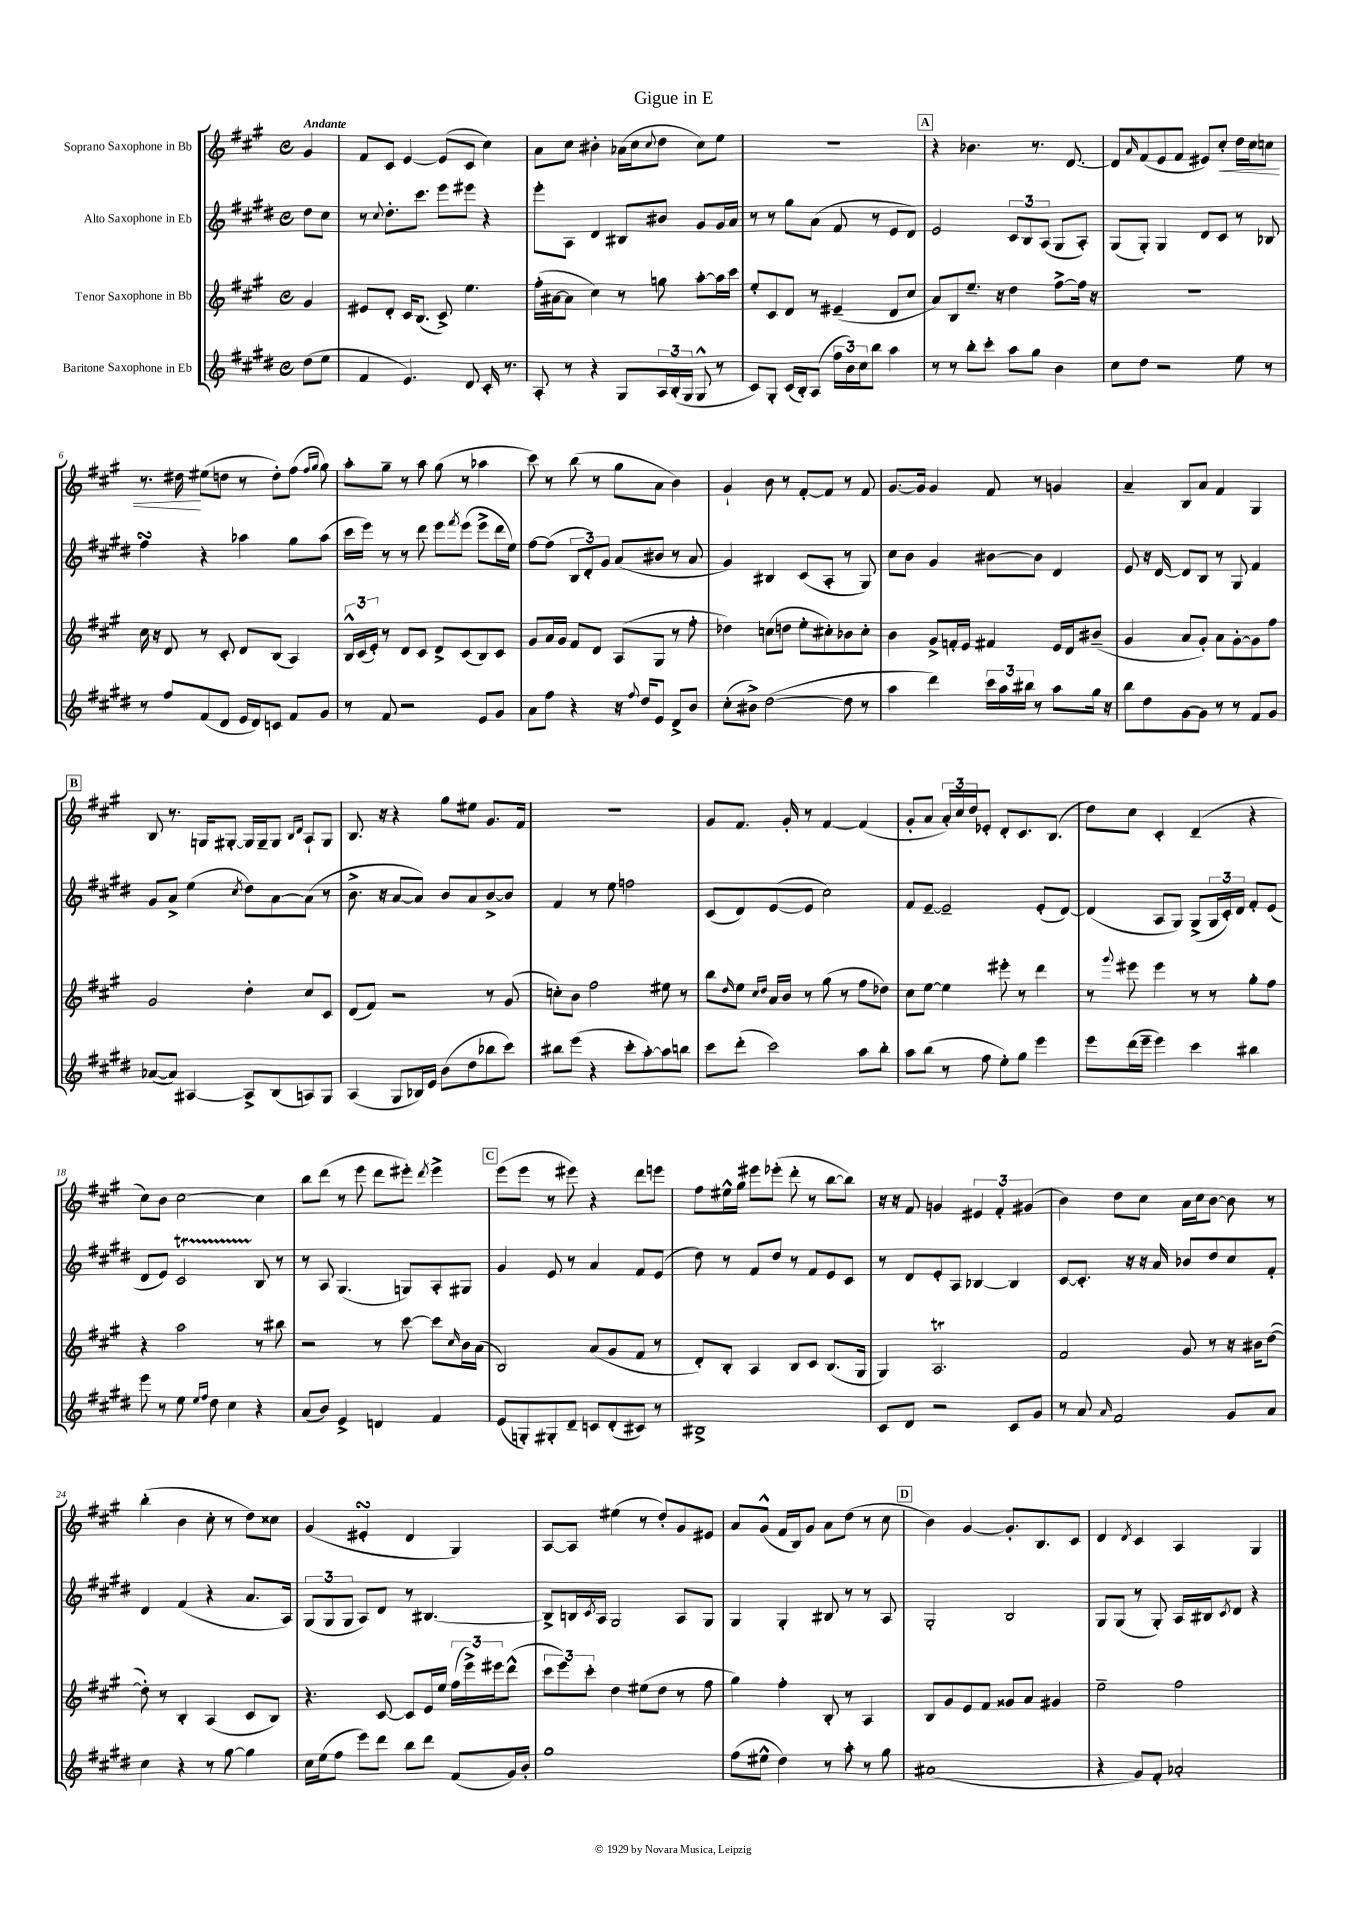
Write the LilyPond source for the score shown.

\header { title = "Gigue in E" }
<<
\new StaffGroup <<
\new Staff = "s0" \with { instrumentName = "Soprano Saxophone in Bb" } {
    \clef treble \key a \major \defaultTimeSignature \time 4/4 \partial 4 \tempo "Andante"
    gis'4 |
    fis'8 cis'8 e'4~ e'8( cis'8 cis''4) |
    a'8 cis''8 bis'4-. aes'16( cis''16 \appoggiatura { cis''8 } d''8 cis''8) e''8 |
    R1 |
    \mark \markup { \box "A" } r4 bes'4. r8. d'8.~ |
    d'8 \grace { a'16 } fis'8( e'8 fis'8 eis'8) cis''8-.\< d''16 cis''16 c''8 |
    r8. dis''16\! eis''8( d''8 r8 d''8-.) fis''8( \grace { fis''16 gis''16 } gis''8) |
    a''8-. gis''8-- r8 a''8 gis''8( r8 aes''4 |
    cis'''8) r8 b''8( r8 gis''8 a'8 b'4) |
    gis'4-! b'8 r8 fis'8~-. fis'8 r8 fis'8 |
    gis'8.~ gis'16 gis'4 fis'8 r8 g'4 |
    a'4-- b8 a'8 fis'4 gis4 |
    \mark \markup { \box "B" } b8 r8. g16 gis8~-. gis16 gis16-- gis8 \grace { b16 d'16 } a8-! gis8 |
    b8. r16 r4 gis''8 eis''8 gis'8. fis'16 |
    R1 |
    gis'8 fis'8. gis'16-. r8 fis'4~ fis'4( |
    gis'8-. a'8 \tuplet 3/2 { a'16-.) cis''16 d''16 } ees'8-. d'8-. cis'8. b8.( |
    d''8) cis''8 cis'4-. d'4--( r4 |
    cis''8) b'8 cis''2~ cis''4 |
    b''8 d'''8( r8 e'''8 d'''8 eis'''8-.) \acciaccatura { d'''8 } eis'''4-> |
    \mark \markup { \box "C" } e'''8( e'''8 r8 eis'''8) r4 d'''8 e'''8 |
    fis''8 eis''16-^ gis''16 eis'''8 ees'''8-.( d'''8-. r8 b''8~ b''8) |
    r16 r16 fis'8 g'4 \tuplet 3/2 { eis'4 fis'4-. gis'4( } |
    b'4) d''8 cis''8 a'16 cis''16 b'8~ b'8 r8 |
    b''4-.( b'4 cis''8-. r8 d''8) cisis''8 |
    gis'4( eis'4-.\turn d'4 gis4) |
    a8~ a8 eis''4( r8 d''8-.) gis'8 eis'8 |
    a'8 gis'8-^( fis'16 b16) gis'8 a'8 d''8( r8 cis''8 |
    \mark \markup { \box "D" } b'4) gis'4~ gis'8.-. b8. cis'8 |
    d'4 \acciaccatura { d'8 } cis'4 a4 gis4 \bar "|." |
}
\new Staff = "s1" \with { instrumentName = "Alto Saxophone in Eb" } {
    \clef treble \key e \major \defaultTimeSignature \time 4/4 \partial 4
    dis''8 cis''8 |
    r8 \appoggiatura { cis''8 } dis''8.-. cis'''8. e'''8 eis'''8 r4 |
    e'''8-. a8 dis'4 bis8 bis'8 gis'8 gis'16 a'16 |
    r8 r8 gis''8 a'8( fis'8 r8 e'8 dis'8) |
    \mark \markup { \box "A" } e'2 \tuplet 3/2 { cis'8 b8 a8( } gis8 a8-.) |
    gis8( gis8-.) gis4 dis'8 cis'8 r8 bes8 |
    fis''4\turn r4 aes''4 gis''8 aes''8( |
    cis'''16 e'''16) r8 r8 dis'''8 e'''8 \acciaccatura { fis'''8 } e'''8( e'''8-> dis'''16 e''16) |
    fis''8~ fis''8( \tuplet 3/2 { b8 dis'8-.) gis'8 } a'8( bis'8 r8 a'8 |
    gis'4) bis4 cis'8( a8-. r8 gis8) |
    cis''8 b'8 gis'4 bis'8~ bis'8 dis'4 |
    e'8 r16 dis'16~ dis'8 b8 r8 gis8 fis'4 |
    \mark \markup { \box "B" } gis'8 a'8-> e''4( \acciaccatura { cis''8 } dis''8) a'8~ a'8( r8 |
    b'8.-> r16 a'8~ a'8) b'8 a'8 b'8~-> b'8 |
    fis'4 r8 e''8 f''2 |
    cis'8( dis'8) e'8~( e'8 cis''2) |
    fis'8 e'8~-- e'2-- e'8-.( dis'8~) |
    dis'4( a8 gis8) gis8->( \tuplet 3/2 { gis16 cis'16-.) dis'16 } fis'8-. e'8( |
    dis'8 e'8) cis'2\startTrillSpan b8\stopTrillSpan r8 |
    r8 a8 gis4.( g8) a8-. gis8 |
    \mark \markup { \box "C" } gis'4 e'8 r8 a'4 fis'8 e'8( |
    dis''8) r8 fis'8 dis''8 r8 fis'8 e'8 cis'8 |
    r8 dis'8 e'8-. a8 bes4~ bes4 |
    cis'8~ cis'8.-. r16 r16 a'16 bes'8 dis''8 cis''8 fis'8-. |
    dis'4 fis'4( r4 a'8. a16) |
    \tuplet 3/2 { gis8( gis8 gis8 } a8) dis'8 r8 bis4.~ |
    bis8-> b16 \acciaccatura { cis'8 } a16 gis2 a8 gis8 |
    gis4 gis4-. bis8 r8 r8 a8 |
    \mark \markup { \box "D" } gis2-. b2 |
    gis8 gis8( r8 gis8-.) a16 bis16 \acciaccatura { cis'8 } dis'8 r4 \bar "|." |
}
\new Staff = "s2" \with { instrumentName = "Tenor Saxophone in Bb" } {
    \clef treble \key a \major \defaultTimeSignature \time 4/4 \partial 4
    gis'4 |
    eis'8 d'8-. cis'16 b8.( cis'8->) e''4. |
    fis''16-.( ais'16~ ais'8 cis''4) r8 g''8 a''8~-. a''16 cis'''16 |
    e''8-. cis'8 d'8 r8 eis'4--( d'8 cis''8 |
    \mark \markup { \box "A" } a'8) b8 e''8.-- r16 d''4 fis''8~-> fis''16 r16 |
    R1 |
    cis''16 r16 d'8 r8 cis'8-. d'8 b8( a4) |
    \tuplet 3/2 { b16-^ cis'16( e'16-.) } r8 d'8 cis'8 d'8-> cis'8( b8) cis'8 |
    gis'8 a'16 gis'16 fis'8 d'8 a8( gis8 r8 fis''8-. |
    des''4) c''8( d''8 e''8-. cis''8-.) bes'8 cis''8-. |
    b'4 gis'8-> f'16-. e'16 fis'4 e'16 d'16 bis'8--( |
    gis'4 a'8 gis'8-.) a'8 gis'8~-. gis'8 fis''8 |
    \mark \markup { \box "B" } gis'2 d''4-. cis''8 cis'8 |
    d'8( fis'8) r2 r8 gis'8( |
    c''8-.) b'8 fis''2 eis''8 r8 |
    b''8 \grace { d''16 } e''8 \grace { cis''16 d''16 } a'16 b'16 r8 gis''8( r8 fis''8 des''8) |
    cis''8 e''8~ e''4 eis'''8-. r8 d'''4 |
    r8 \appoggiatura { gis'''8 } eis'''8 eis'''4 r8 r8 gis''8-. fis''8 |
    r4 a''2 r8 bis''8 |
    r2 r8 cis'''8~ cis'''8 \grace { cis''16 } b'16 a'16( |
    \mark \markup { \box "C" } b2) a'8( gis'8 fis'8 r8 |
    d'8-.) b8-. a4 b8 cis'8 b8.( gis16 |
    gis4) a2.\trill |
    fis'2 gis'8 r8 r16 bis'16 d''8~( |
    d''8-.) r8 b4-. a4( cis'8 b8) |
    r4. cis'8~ cis'8 e'16 e''16 \tuplet 3/2 { fis''16( e'''16->) eis'''16 } d'''8-^( |
    \tuplet 3/2 { cis'''8 e'''8) cis'''8-. } d''4 eis''8( d''8 r8 fis''8 |
    gis''4) fis''4-. b8-. r8 a4 |
    \mark \markup { \box "D" } b8 gis'8 e'8 fis'8 gisis'8 a'8 gis'4 |
    e''2-- fis''2 \bar "|." |
}
\new Staff = "s3" \with { instrumentName = "Baritone Saxophone in Eb" } {
    \clef treble \key e \major \defaultTimeSignature \time 4/4 \partial 4
    dis''8( e''8 |
    fis'4 e'4.) dis'8 cis'16-. r8. |
    a8-. r8 r4 gis8 \tuplet 3/2 { a16 b16-.( gis16 } gis8-^ r8 |
    cis'8) gis8-. cis'16( b16-.) a8( \tuplet 3/2 { fis''16 b'16) cis''16 } b''8 a''4 |
    \mark \markup { \box "A" } r8 r8 b''8-. cis'''8-. a''8 gis''8 b'4 |
    cis''8 dis''8 r2 e''8 r8 |
    r8 fis''8 fis'8( dis'8 e'16 dis'16) c'8 fis'8 gis'8 |
    r8 fis'8 r2 e'8 gis'8 |
    a'8 fis''8 r4 r16 \appoggiatura { fis''8 } dis''16 e'8 dis'8-> b'8 |
    cis''8-.( bis'8->) dis''2~( dis''8 r8 |
    a''4 dis'''4) \tuplet 3/2 { cis'''16 a''16 bis''16 } r8 a''8 gis''16 r16 |
    b''8 dis''8 gis'8~ gis'8 r8 r8 fis'8 gis'8 |
    \mark \markup { \box "B" } aes'8~( aes'8) ais4~ ais8-> b8( a8) gis8 |
    a4( gis8 bes16) e'16 b'8( dis''8 bes''8 cis'''8) |
    bis''8 e'''8( r4 cis'''8-. a''8~-.) a''8 b''8 |
    cis'''8 dis'''8-.( cis'''2) a''8 b''8-. |
    a''8 b''8( r8 fis''8 e''8-.) gis''8 e'''4 |
    e'''8 dis'''16( e'''16-- e'''4) cis'''4 bis''4 |
    e'''8 r8 e''8 \grace { e''16 fis''16 } dis''8 cis''4 r4 |
    a'8( b'8) e'4-> d'4 fis'4 |
    \mark \markup { \box "C" } e'8( g8-.) gis8-. dis'8-- c'8 dis'8-.( cis'8) r8 |
    bis1-> |
    cis'8 dis'8 r2 cis'8 gis'8 |
    r8 a'8 \grace { a'16 } fis'2 gis'8 a'8 |
    cis''4 r4 r8 gis''8~ gis''4 |
    cis''16 e''16( fis''8 e'''8) dis'''8 b''8 dis'''8 fis'8( gis'16) b'16-. |
    gis''1 |
    fis''8( eis''8-^ dis''4) r8 a''8-. r8 gis''8 |
    \mark \markup { \box "D" } ais'1( |
    r4 gis'8) fis'8-. aes'2-. \bar "|." |
}
>>
>>
